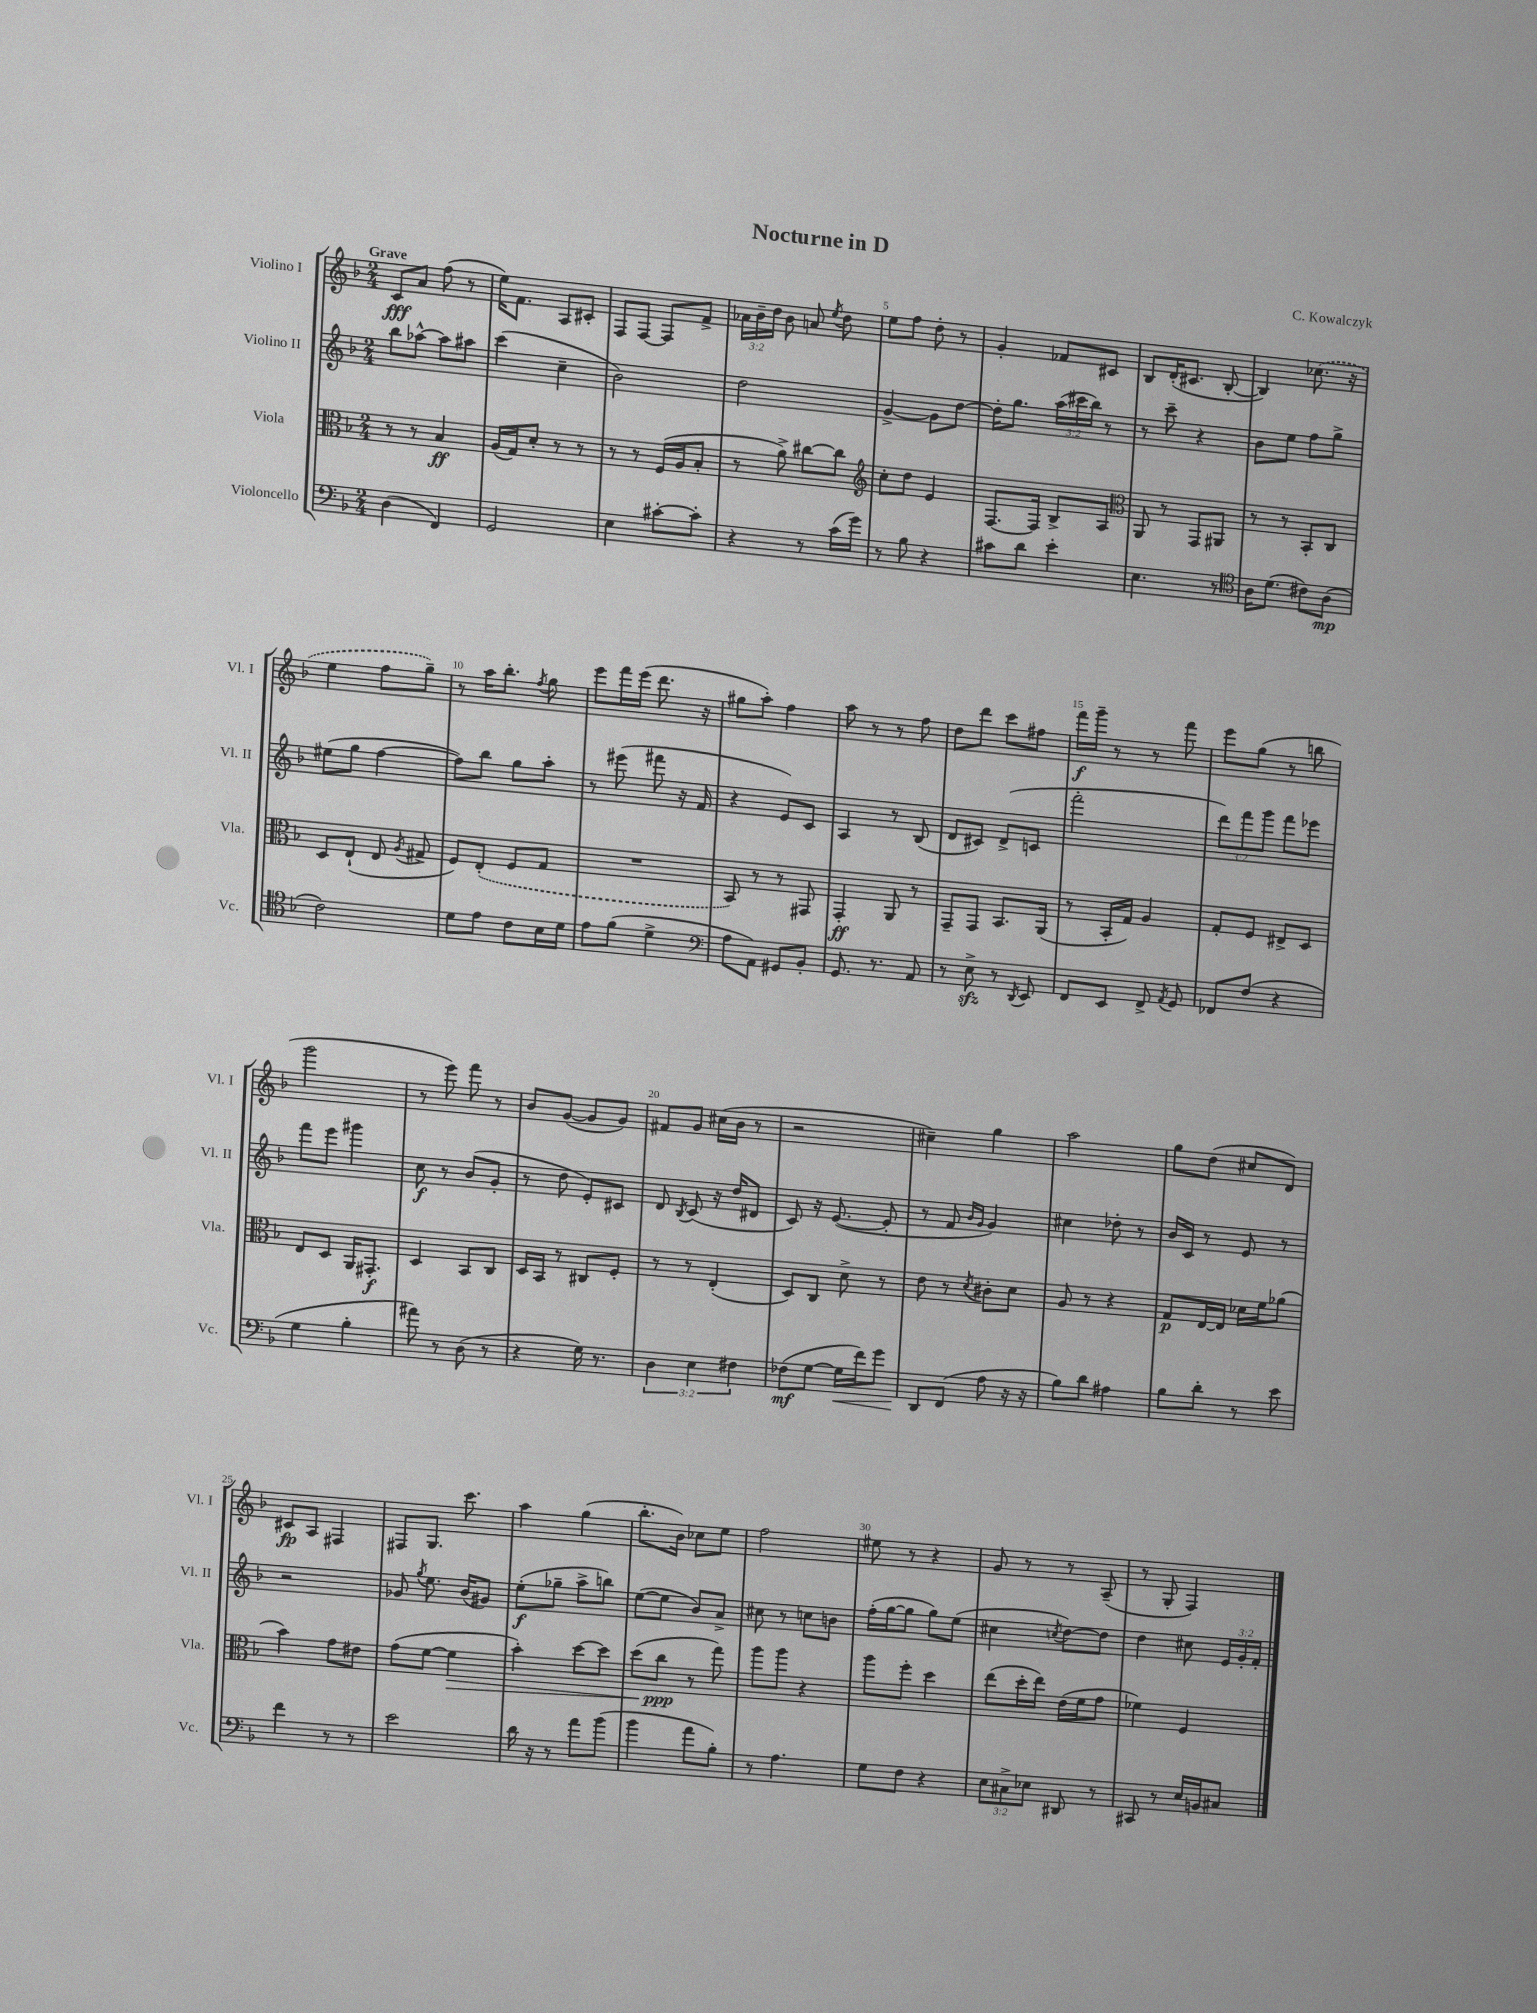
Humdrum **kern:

**kern	**dynam	**kern	**dynam	**kern	**dynam	**kern	**dynam
*part4	*part4	*part3	*part3	*part2	*part2	*part1	*part1
*staff4	*staff4	*staff3	*staff3	*staff2	*staff2	*staff1	*staff1
*I"Violoncello	*	*I"Viola	*	*I"Violino II	*	*I"Violino I	*
*I'Vc.	*	*I'Vla.	*	*I'Vl. II	*	*I'Vl. I	*
*clefF4	*	*clefC3	*	*clefG2	*	*clefG2	*
*k[b-]	*	*k[b-]	*	*k[b-]	*	*k[b-]	*
*M2/4	*	*M2/4	*	*M2/4	*	*M2/4	*
=1	=1	=1	=1	=1	=1	=1	=1
!	!	!	!	!	!	!LO:TX:a:B:t=Grave	!
(4D\	.	8r	.	8bb-\L	.	8c/L	fff
.	.	8r	.	[8aa-X^^\J	.	8a/J	.
4FF/)	.	4B-/	ff	8aa-\L]	.	(8ff\	.
.	.	.	.	8aa#X\J	.	8r	.
=2	=2	=2	=2	=2	=2	=2	=2
2GG/	.	(16A/LL	.	(4ccc\	.	16ee\KL)	.
.	.	16G/J)	.	.	.	8.f\J	.
.	.	8d'/J	.	.	.	.	.
.	.	8r	.	4cc~\	.	8A/L	.
.	.	8r	.	.	.	8c#X'/J	.
=3	=3	=3	=3	=3	=3	=3	=3
4E\	.	8r	.	2b-\)	.	8F/L	.
.	.	8r	.	.	.	[8F/J	.
[8c#X'\L	.	(16F/LL	.	.	.	8F/L]	.
.	.	16A/J	.	.	.	.	.
8c#'\J]	.	8B-'/J	.	.	.	8f^/J	.
=4	=4	=4	=4	=4	=4	=4	=4
4r	.	8r	.	2dd\	.	24a-X\LL	.
.	.	.	.	.	.	24b-~\	.
.	.	.	.	.	.	24dd\JJ	.
.	.	8a^\)	.	.	.	8b-\	.
8r	.	[8cc#X\L	.	.	.	8an/	.
.	.	.	.	.	.	8qee/	.
(16c\LL	.	8cc#\J]	.	.	.	8dd\	.
16g\JJ)	.	.	.	.	.	.	.
=5	=5	=5	=5	=5	=5	=5	=5
*	*	*clefG2	*	*	*	*	*
8r	.	8cc'\L	.	[4g^/	.	8ee\L	.
8B-\	.	8dd\J	.	.	.	8ff\J	.
4r	.	4e/	.	8g\L]	.	8dd'\	.
.	.	.	.	[8dd\J	.	8r	.
=6	=6	=6	=6	=6	=6	=6	=6
8c#X\L	.	[8.F/L	.	16dd'\KL]	.	4g'/	.
.	.	.	.	8.gg\J	.	.	.
8d\J	.	.	.	.	.	.	.
.	.	16F/Jk]	.	.	.	.	.
4e'\	.	8B-^/L	.	(24aa\LL	.	8f-X/L	.
.	.	.	.	24ccc#X\	.	.	.
.	.	.	.	24bb-\JJ)	.	.	.
.	.	8A/J	.	8r	.	8c#X/J	.
=7	=7	=7	=7	=7	=7	=7	=7
*	*	*clefC3	*	*	*	*	*
4.E\	.	8AA/	.	8r	.	8B-/L	.
.	.	8r	.	8ccc~\	.	(16d'/K	.
.	.	.	.	.	.	8.c#X/J	.
.	.	8GG/L	.	4r	.	.	.
8r	.	8AA#X/J	.	.	.	[8B-'/	.
=8	=8	=8	=8	=8	=8	=8	=8
*clefC4	*	*	*	*	*	*	*
16A\KL	.	8r	.	8b-\L	.	4B-/])	.
(8.d\J	.	.	.	.	.	.	.
.	.	8r	.	8ee\J	.	.	.
8c#X\L)	.	8BB-'/L	.	8ff\L	.	(8.cc-X\	.
(8A\J	mp	8C/J	.	8gg^\J	.	.	.
.	.	.	.	.	.	16r	.
!!LO:LB:g=z
=9	=9	=9	=9	=9	=9	=9	=9
2c\)	.	8D/L	.	(8ee#X\L	.	4ee\	.
.	.	(8E`/J	.	8gg\J	.	.	.
.	.	8E/	.	[4ff\	.	8ff\L	.
.	.	8qA/	.	.	.	.	.
.	.	8G#X^/	.	.	.	8gg~\J)	.
=10	=10	=10	=10	=10	=10	=10	=10
8d\L	.	8F/L)	.	8ff\L])	.	8r	.
8e\J	.	(8E'/J	.	8bb-\J	.	16aa\KL	.
.	.	.	.	.	.	8.bb-'\J	.
8c\L	.	8F/L	.	8gg\L	.	.	.
.	.	.	.	.	.	8qff/	.
16B-\L	.	8G/J	.	8aa'\J	.	8gg\	.
16d\JJ	.	.	.	.	.	.	.
=11	=11	=11	=11	=11	=11	=11	=11
8e\L	.	2r	.	8r	.	8eee\L	.
(8f\J	.	.	.	(8eee#X\	.	16fff\L	.
.	.	.	.	.	.	(16eee\JJ	.
4d^\	.	.	.	8fff#X\	.	8.ddd\	.
.	.	.	.	16r	.	.	.
.	.	.	.	16f/	.	16r	.
=12	=12	=12	=12	=12	=12	=12	=12
*clefF4	*	*	*	*	*	*	*
8A\L	.	8BB-/)	.	4r	.	8gg#X\L	.
8AA\J)	.	8r	.	.	.	8aa'\J)	.
8GG#X/L	.	8r	.	8e/L)	.	4ff\	.
8BB-'/J	.	8GG#X/	.	8c/J	.	.	.
=13	=13	=13	=13	=13	=13	=13	=13
8.GG/	.	4GG'/	ff	4A/	.	8aa\	.
.	.	.	.	.	.	8r	.
8.r	.	.	.	.	.	.	.
.	.	8AA/	.	8r	.	8r	.
8AA/	.	8r	.	(8B-/	.	8ff\	.
=14	=14	=14	=14	=14	=14	=14	=14
8r	.	8GG~/L	.	8d/L	.	8dd\L	.
8Ezz^\	.	8GG/J	.	8c#X/J)	.	8ddd\J	.
8r	.	8.BB-/L	.	(8d^/L	.	8ccc\L	.
8qDD/	.	.	.	.	.	.	.
8EE/	.	.	.	8cn/J	.	8ff#X\J	.
.	.	(16AA/Jk	.	.	.	.	.
=15	=15	=15	=15	=15	=15	=15	=15
8FF/L	.	8r	.	2fff'\	.	16fff\LL	f
.	.	.	.	.	.	16ggg~\JJ	.
8EE/J	.	16BB-'/LL	.	.	.	8r	.
.	.	16G/JJ)	.	.	.	.	.
8FF^/	.	4A/	.	.	.	8r	.
8qAA/	.	.	.	.	.	.	.
8GG/	.	.	.	.	.	8fff\	.
=16	=16	=16	=16	=16	=16	=16	=16
8FF-X/L	.	8G'/L	.	12ddd\L)	.	8eee\L	.
.	.	.	.	12fff\	.	.	.
(8F/J	.	8F/J	.	.	.	(8gg\J	.
.	.	.	.	12ggg\J	.	.	.
4r	.	8E#X^/L	.	8fff\L	.	8r	.
.	.	8D/J	.	8eee-X\J	.	8bbn\	.
!!LO:LB:g=z
=17	=17	=17	=17	=17	=17	=17	=17
4G\	.	8E/L	.	8fff\L	.	2ggg\	.
.	.	8D/J	.	8eee\J	.	.	.
4B-'\	.	16AA/KL	.	4ggg#X\	.	.	.
.	.	8.GG#X'/J	f	.	.	.	.
=18	=18	=18	=18	=18	=18	=18	=18
8a#X\)	.	4D/	.	8cc\	f	8r	.
8r	.	.	.	8r	.	8eee\)	.
(8D\	.	8BB-/L	.	(8b-/L	.	8fff\	.
8r	.	8C/J	.	8g'/J	.	8r	.
=19	=19	=19	=19	=19	=19	=19	=19
4r	.	16D/LL	.	8r	.	8b-/L	.
.	.	16BB-/JJ	.	.	.	.	.
.	.	8r	.	8dd\	.	([8g/J	.
16G\)	.	8C#X/L	.	8e'/L)	.	8g/L]	.
8.r	.	.	.	.	.	.	.
.	.	8F'/J	.	8c#X/J	.	8g/J)	.
=20	=20	=20	=20	=20	=20	=20	=20
6D\	.	8r	.	8d/	.	8f#X/L	.
.	.	.	.	8qB-/	.	.	.
.	.	8r	.	(8c/	.	8g/J	.
6E\	.	.	.	.	.	.	.
.	.	(4E'/	.	16r	.	(16cc#X\LL	.
.	.	.	.	16dd/KL	.	16b-\JJ	.
6F#X\	.	.	.	.	.	.	.
.	.	.	.	8d#X/J	.	8r	.
=21	=21	=21	=21	=21	=21	=21	=21
(8F-X\L	mf	8D/L)	.	8c/)	.	2r	.
[8G\J	.	8C/J	.	16r	.	.	.
.	.	.	.	([8.e/	.	.	.
!	!LO:HP:b	!	!	!	!	!	!
16G\LL]	<	8d^\	.	.	.	.	.
16f\J)	.	.	.	.	.	.	.
8g\J	.	8r	.	8e'/]	.	.	.
=22	=22	=22	=22	=22	=22	=22	=22
8DD/L	.	8e\	.	8r	.	4cc#X~\)	.
(8FF/J	[	8r	.	8f/	.	.	.
.	.	.	.	16qqb-/LL	.	.	.
.	.	8qd/	.	16qqg/JJ	.	.	.
8A\	.	8c#X'\L	.	4g/)	.	4gg\	.
16r	.	8d\J	.	.	.	.	.
16r	.	.	.	.	.	.	.
=23	=23	=23	=23	=23	=23	=23	=23
8B-\L)	.	8A/	.	4cc#X\	.	2aa\	.
8d\J	.	8r	.	.	.	.	.
4A#X\	.	4r	.	8dd-X'\	.	.	.
.	.	.	.	8r	.	.	.
=24	=24	=24	=24	=24	=24	=24	=24
8B-\L	.	8G/L	p	16b-/LL	.	8gg\L	.
.	.	.	.	16c/JJ	.	.	.
8d'\J	.	[16E/L	.	8r	.	(8dd\J	.
.	.	16E/JJ]	.	.	.	.	.
8r	.	16d-X\LL	.	8e/	.	8cc#X/L	.
.	.	16f\J	.	.	.	.	.
8e\	.	(8a-X\J	.	8r	.	8d/J)	.
!!LO:LB:g=z
=25	=25	=25	=25	=25	=25	=25	=25
4f\	.	4b-\)	.	2r	.	8c#X/L	fp
.	.	.	.	.	.	8A/J	.
8r	.	8g\L	.	.	.	4F#X/	.
8r	.	8e#X\J	.	.	.	.	.
=26	=26	=26	=26	=26	=26	=26	=26
2e\	.	(8g\L	.	8g-X/	.	8F#X/L	.
.	.	.	.	8qgg/	.	.	.
.	.	[8f\J	.	8.ee\	.	8.G/J	.
!	!	!	!LO:HP:b	!	!	!	!
.	.	4f\]	>	.	.	.	.
.	.	.	.	(16b-/KL	.	8.ccc\	.
.	.	.	.	8g#X/J)	.	.	.
=27	=27	=27	=27	=27	=27	=27	=27
16d\	.	4b-'\)	.	(8ee'\L	f	4aa\	.
16r	.	.	.	.	.	.	.
8r	.	.	.	8gg-X~\J	.	.	.
8a\L	.	[8dd\L	.	8aa^\L	.	(4gg\	.
(8b-\J	.	8dd\J]	.	8bbn\J)	.	.	.
=28	=28	=28	=28	=28	=28	=28	=28
4b-\	.	(8dd\L	.	([8ee\L	.	8.bb-'\L	.
.	.	8cc\J	ppp	8ee\J]	.	.	.
.	.	.	.	.	.	16b-\Jk)	.
8a\L	.	8r	]	8b-/L)	.	8cc-X\L	.
8B-'\J)	.	8gg\)	.	8a^/J	.	8ee\J	.
=29	=29	=29	=29	=29	=29	=29	=29
8r	.	8aa\L	.	8cc#X\	.	2ff\	.
4.A\	.	8aa\J	.	8r	.	.	.
.	.	4r	.	8ccn\L	.	.	.
.	.	.	.	8bn\J	.	.	.
=30	=30	=30	=30	=30	=30	=30	=30
8G\L	.	8aa\L	.	(16ff'\LL	.	8ee#X\	.
.	.	.	.	[16gg\J	.	.	.
8F\J	.	8ff'\J	.	8gg\J]	.	8r	.
4r	.	4dd\	.	8gg\L)	.	4r	.
.	.	.	.	(8ee\J	.	.	.
=31	=31	=31	=31	=31	=31	=31	=31
12E\L	.	(8ee\L	.	4cc#X\	.	8g/	.
12C#X^\	.	.	.	.	.	.	.
.	.	16dd'\L	.	.	.	8r	.
12E-X\J	.	.	.	.	.	.	.
.	.	16ee\JJ)	.	.	.	.	.
.	.	.	.	8qccn/	.	.	.
8DD#X/	.	(16e\LL	.	[8dd\L)	.	8r	.
.	.	16f\J	.	.	.	.	.
8r	.	8g\J	.	8dd\J]	.	(8A~/	.
=32	=32	=32	=32	=32	=32	=32	=32
8CC#X/	.	4f-X\)	.	4dd\	.	8r	.
8r	.	.	.	.	.	8G'/	.
16E/LL	.	4F/	.	8cc#X\	.	4F/)	.
16BBn/J	.	.	.	.	.	.	.
8C#X/J	.	.	.	24e/LL	.	.	.
.	.	.	.	24g'/	.	.	.
.	.	.	.	24f'/JJ	.	.	.
==	==	==	==	==	==	==	==
*-	*-	*-	*-	*-	*-	*-	*-
